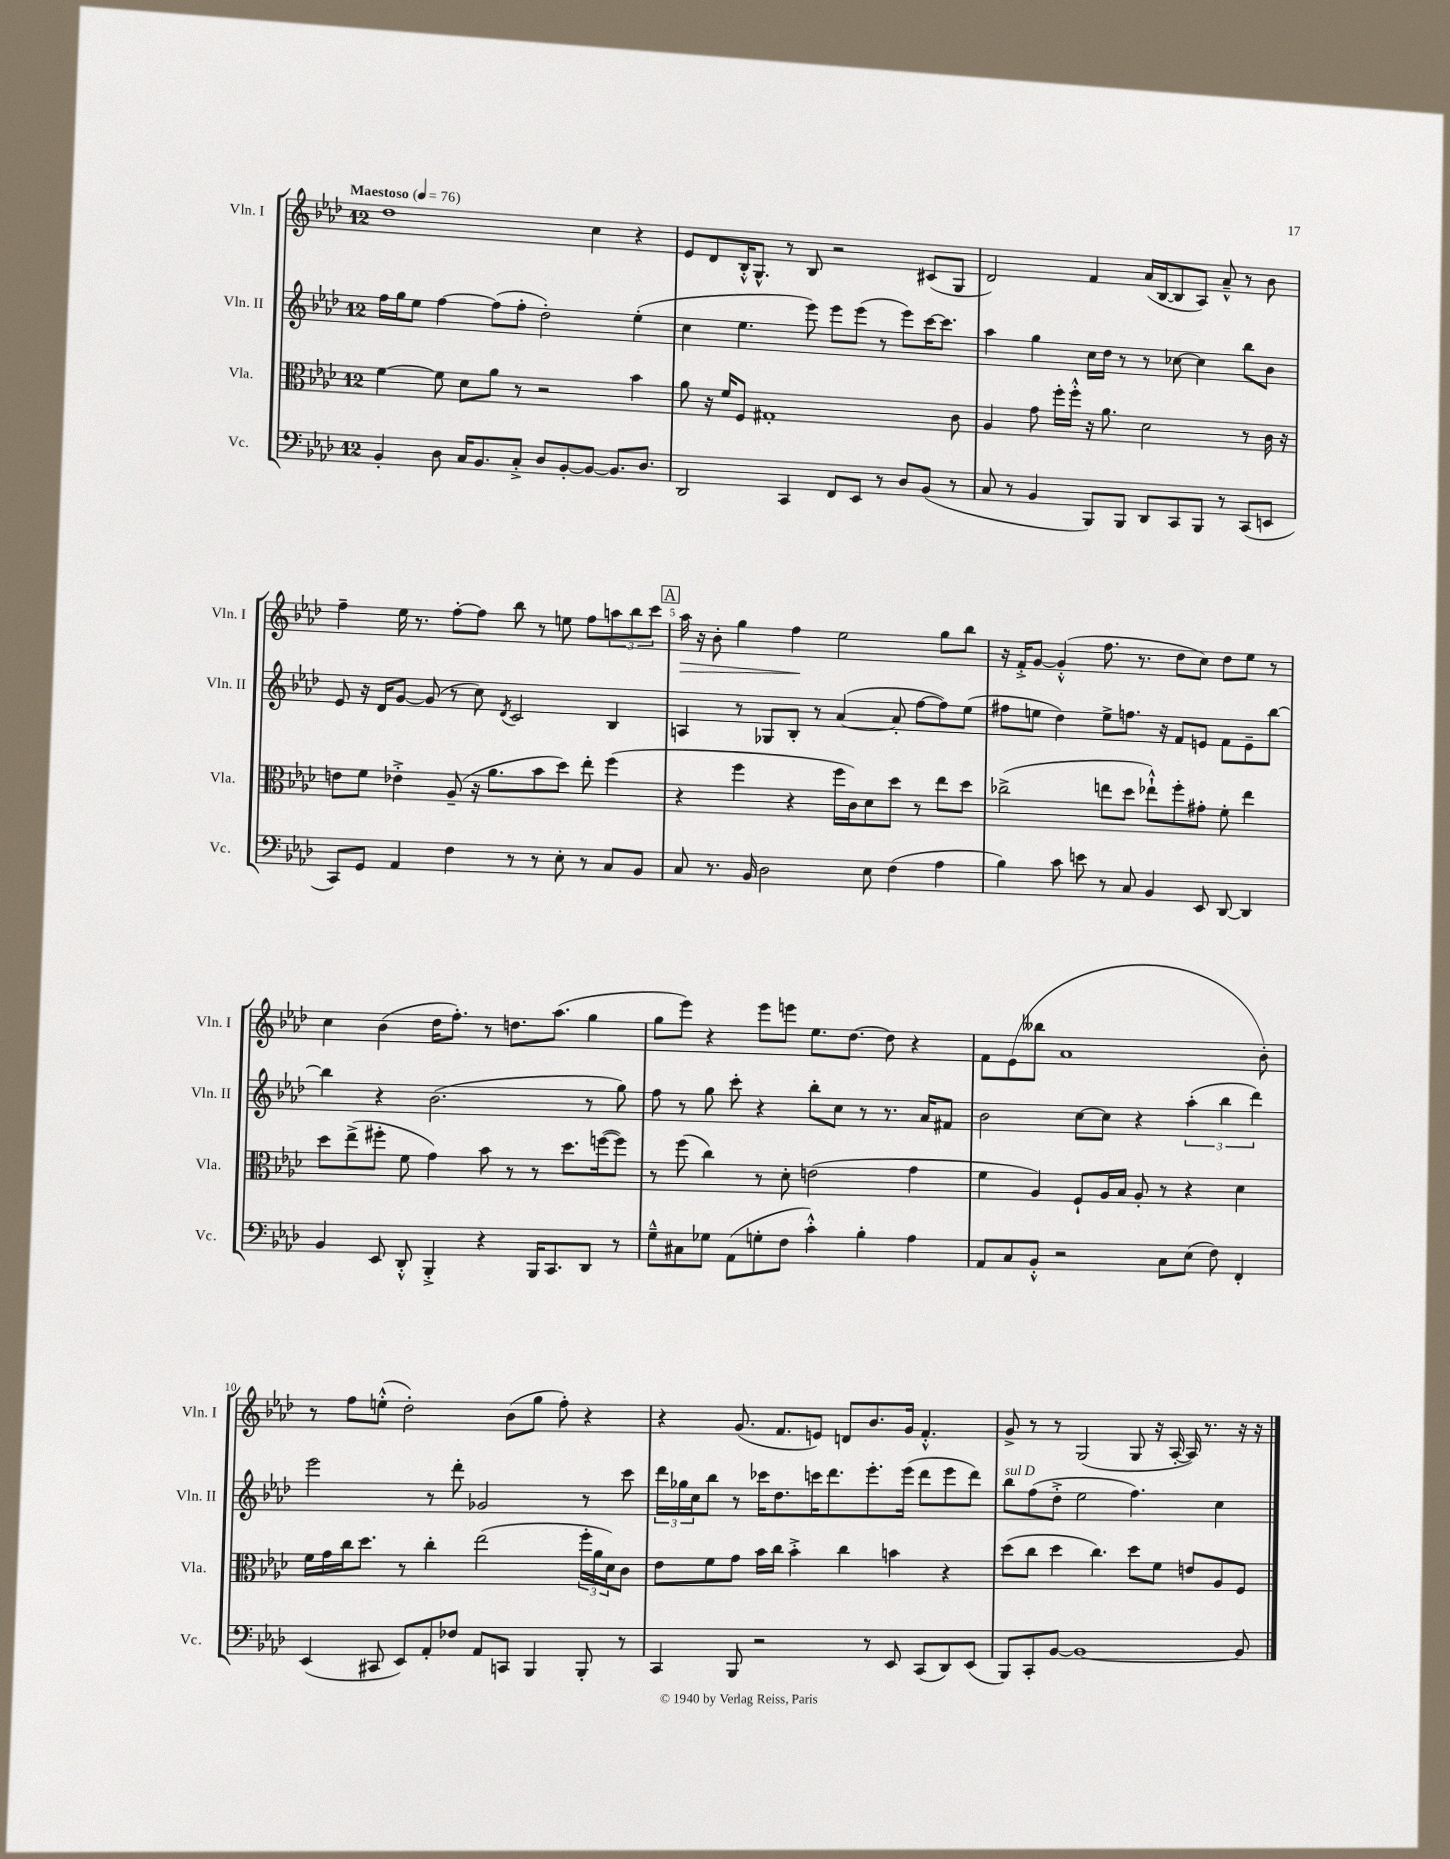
<<
\new StaffGroup <<
\new Staff = "s0" \with { instrumentName = "Vln. I" shortInstrumentName = "Vln. I" } {
    \clef treble \key aes \major \once \override Staff.TimeSignature.style = #'single-digit \time 12/8 \tempo "Maestoso" 4 = 76
    des''1 c''4 r4 |
    ees'8 des'8 bes16-.-^ g8.-^ r8 bes8 r2 cis'8( g8 |
    des'2) f'4 aes'16( bes16~ bes8 aes8) aes'8---^ r8 bes'8 |
    f''4-- ees''16 r8. f''8~-. f''8 bes''8 r8 e''8 f''8 \tuplet 3/2 { a''8 bes''8 c'''8 } |
    \mark \markup { \box "A" } aes''16\> r16 bes'8-. g''4 f''4\! ees''2 g''8 bes''8 |
    r16 f'16-.-> g'8~ g'4-.-^( f''8. r8. des''8 c''8) des''8 ees''8 r8 |
    c''4 bes'4( des''16 f''8.-.) r8 d''8. aes''8.( g''4 |
    g''8 ees'''8) r4 ees'''8 e'''8 ees''8. des''8.~ des''8 r4 |
    f'8 ees'8( beses''8 aes'1 bes'8-.) |
    r8 f''8 e''8-.-^( des''2-.) bes'8( g''8 f''8-.) r4 |
    r4 g'8.( f'8. e'8) d'8 bes'8. g'16 f'4.-.-^ |
    g'8-> r8 r8 g2( g8 r16 aes16~-. aes16) r8. r16 r16 \bar "|." |
}
\new Staff = "s1" \with { instrumentName = "Vln. II" shortInstrumentName = "Vln. II" } {
    \clef treble \key aes \major \once \override Staff.TimeSignature.style = #'single-digit \time 12/8
    f''16 g''16 ees''8 f''4~ f''8( f''8-. des''2-.) ees''4-.( |
    c''4 ees''4. ees'''8) ees'''8 ees'''8( r8 ees'''8) c'''16~ c'''8. |
    aes''4 g''4 c''16 des''16 r8 r8 ces''8~ ces''4 bes''8 bes'8 |
    ees'8 r16 des'16 g'8~ g'8( r8 c''8) \acciaccatura { des'8 } c'2 bes4 |
    \mark \markup { \box "A" } a4 r8 ges8 bes8-. r8 aes'4~( aes'8-. f''8~ f''8) ees''8( |
    fis''8 e''8 des''4) e''8-> f''8. r16 f'8 e'8 f'8 e'8-- bes''8~ |
    bes''4 r4 bes'2.( r8 g''8) |
    f''8 r8 g''8 c'''8-. r4 bes''8-. c''8 r8 r8. aes'16 fis'8 |
    bes'2 c''8~ c''8 r4 \tuplet 3/2 { aes''4-.( bes''4 des'''4) } |
    ees'''2 r8 des'''8-. ges'2 r8 c'''8 |
    \tuplet 3/2 { des'''16 ges''16 c''16 } bes''8 r8 ces'''16 des''8. c'''16 des'''8. ees'''8.-. ees'''16( des'''8 ees'''8 des'''8) |
    bes''8^\markup { \italic "sul D" } f''8( des''8-.-> ees''2 f''4.) c''4 \bar "|." |
}
\new Staff = "s2" \with { instrumentName = "Vla." shortInstrumentName = "Vla." } {
    \clef alto \key aes \major \once \override Staff.TimeSignature.style = #'single-digit \time 12/8
    f'4~ f'8 des'8 aes'8 r8 r2 bes'4 |
    aes'8 r16 f'16 f8 gis1-. c'8 |
    aes4 g'8 f''16-. f''16-.-^ r16 aes'8. des'2 r8 c'16 r16 |
    e'8 f'8 ees'4-.-> aes8--( r16 aes'8. bes'8 des''8) ees''8-. f''4( |
    \mark \markup { \box "A" } r4 f''4 r4 f''16 c'16) des'8 des''8 r8 ees''8 des''8 |
    ces''2->( e''8 des''8 ees''8-!-^) f''8-. gis'8-. f'8-. ees''4 |
    des''8 ees''8->( fis''8-. f'8 g'4) bes'8 r8 r8 des''8. f''16~( f''8) |
    r8 f''8( c''4) r8 des'8-. e'2( g'4 |
    f'4 aes4) f8-! aes16 bes16 aes8-. r8 r4 des'4 |
    f'16 g'16 c''16 des''8. r8 c''4-. ees''2( \tuplet 3/2 { f''16-. aes'16 des'16) } c'8 |
    ees'8 f'8 g'8 bes'16 c''16 bes'4-.-> c''4 b'4 r4 |
    des''8( c''8 des''4 c''4.) des''8 f'8 e'8 aes8 f8 \bar "|." |
}
\new Staff = "s3" \with { instrumentName = "Vc." shortInstrumentName = "Vc." } {
    \clef bass \key aes \major \once \override Staff.TimeSignature.style = #'single-digit \time 12/8
    bes,4-. des8 c16 bes,8. c8-.-> des8 bes,8~-. bes,8~ bes,8. des8. |
    des,2 c,4 f,8 ees,8 r8 des8 bes,8( r8 |
    c8 r8 bes,4 bes,,8) bes,,8 des,8 c,8 bes,,8 r8 c,8( e,8 |
    c,8) g,8 aes,4 f4 r8 r8 ees8-. r8 c8 bes,8 |
    \mark \markup { \box "A" } c8 r8. bes,16 des2 ees8 f4( aes4 |
    bes4) c'8 e'8 r8 c8 bes,4 ees,8 des,8~ des,4 |
    bes,4 ees,8 des,8-.-^ bes,,4-.-> r4 bes,,16 c,8. des,8 r8 |
    g8---^ cis8 ges8 aes,8( g8-. f8 c'4-.-^) bes4-. aes4 |
    aes,8 c8 bes,8-.-^ r2 c8 ees8( f8) f,4-. |
    ees,4( cis,8 ees,8) aes,8-. fes8 aes,8 c,8 bes,,4 bes,,8-. r8 |
    c,4 bes,,8 r2 r8 ees,8 c,8( des,8) ees,8( |
    bes,,8) c,8-. bes,8~ bes,1~ bes,8 \bar "|." |
}
>>
>>
\layout { \context { \Score \override BarNumber.break-visibility = ##(#f #t #t) barNumberVisibility = #(every-nth-bar-number-visible 5) } }
